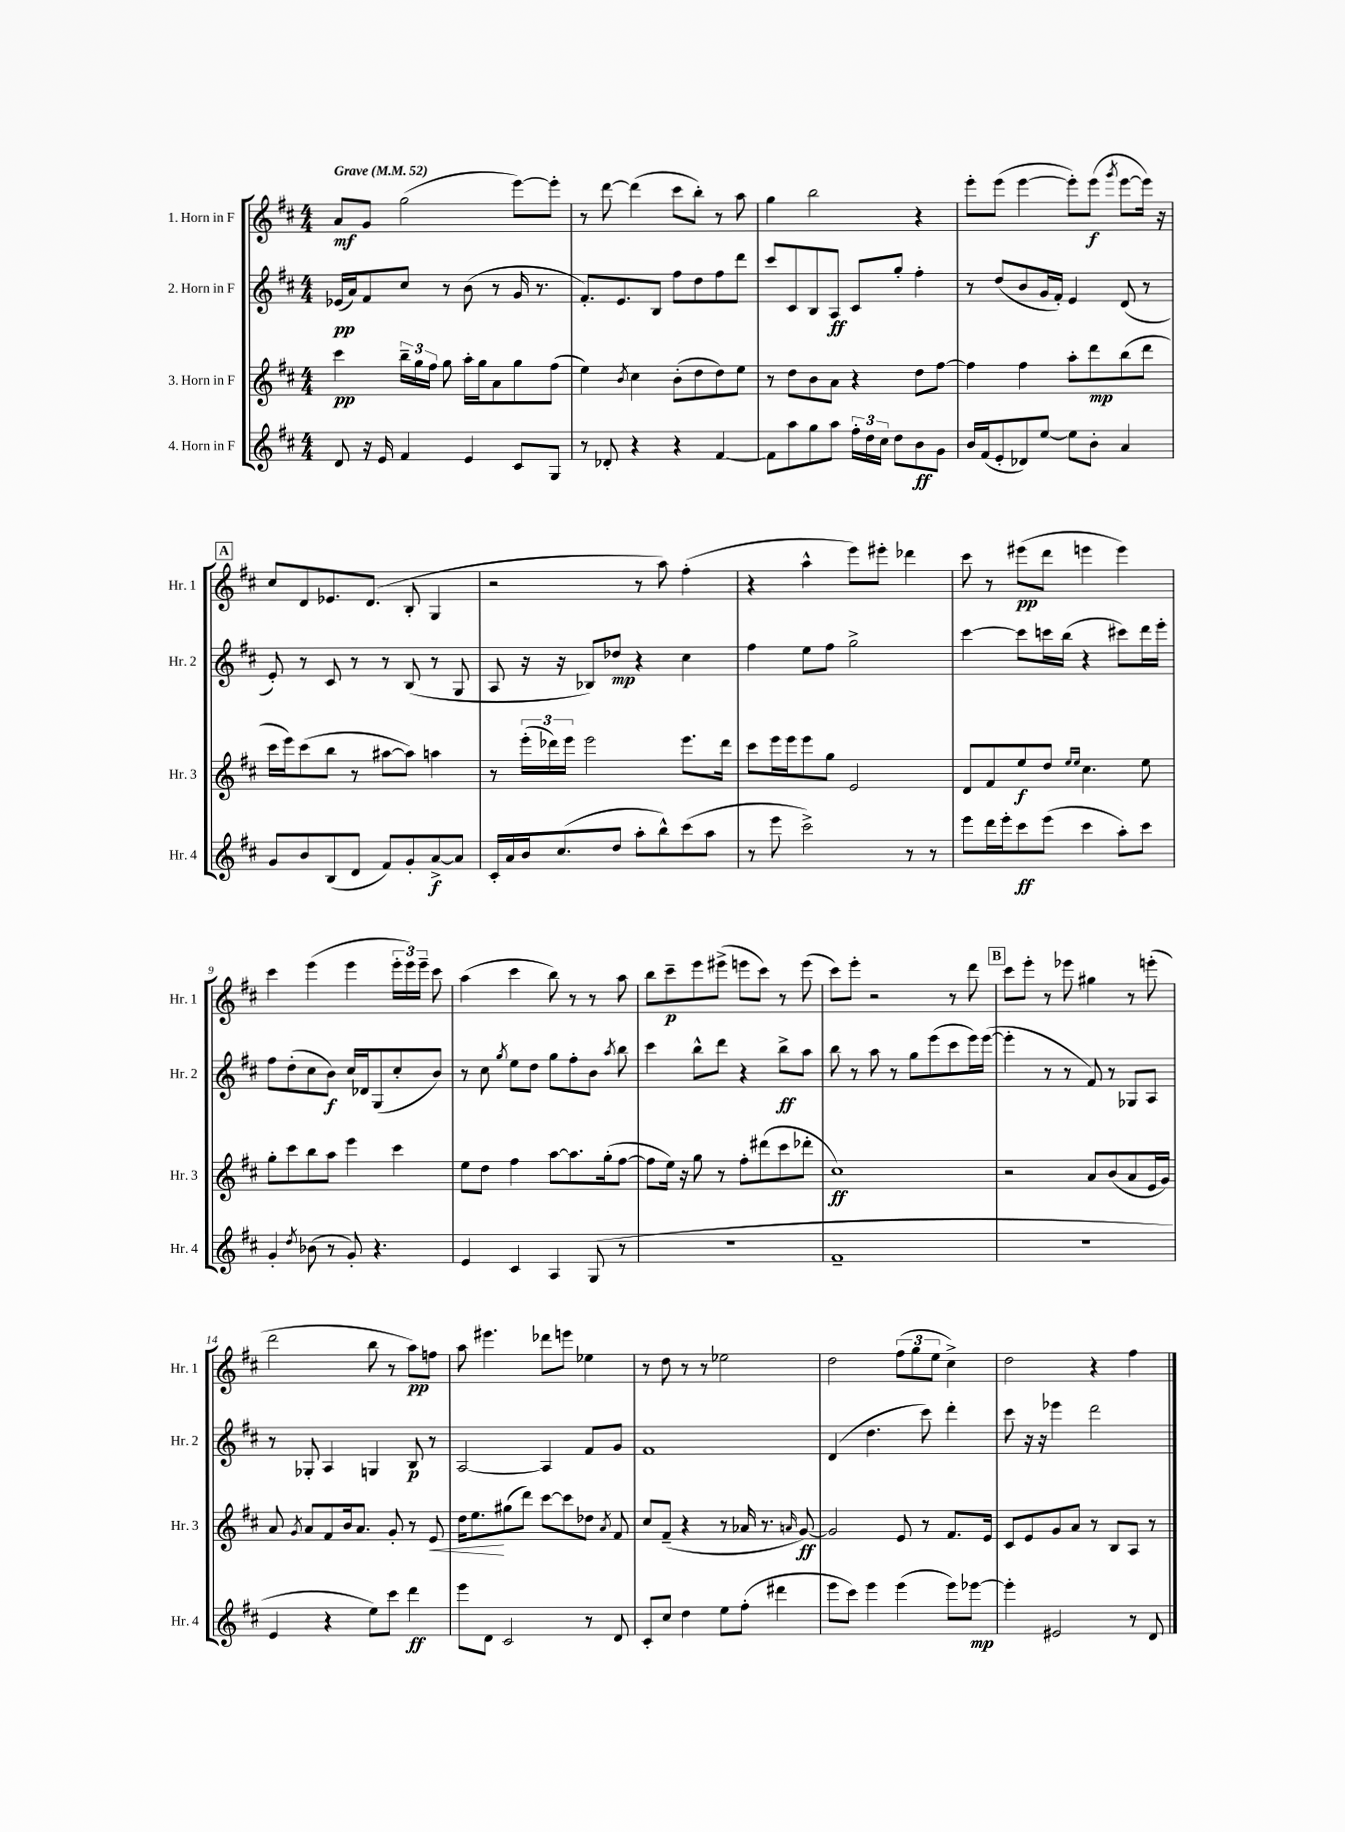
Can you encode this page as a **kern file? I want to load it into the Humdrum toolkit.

**kern	**kern	**kern	**kern
*staff4	*staff3	*staff2	*staff1
*clefG2	*clefG2	*clefG2	*clefG2
*k[f#c#]	*k[f#c#]	*k[f#c#]	*k[f#c#]
*M4/4	*M4/4	*M4/4	*M4/4
*MM52	*MM52	*MM52	*MM52
8d/	4ccc#\	(16e-/LL	8a/L
.	.	16a/J)	.
16r	.	8f#/	8g/J
16e/	.	.	.
4f#/	24bb~\LL	8cc#/J	(2gg\
.	24gg\	.	.
.	24ff#\JJ	.	.
.	8gg\	8r	.
4e/	16aa'\LL	(8b\	.
.	16gg\J	.	.
.	8a\	8r	.
8c#/L	8gg\	16g/	[8eee\L)
.	.	8.r	.
8G/J	(8ff#\J	.	8eee'\]J
=	=	=	=
8r	4ee\)	8.f#'/L)	8r
8d-'/	.	.	[8ddd\
.	.	8.e/	.
.	8qb/	.	.
4r	4cc#\	.	(4ddd\]
.	.	8B/J	.
4r	(8b'\L	8ff#\L	8ccc#\L
.	8dd\	8dd\	8bb'\J)
[4f#/	8dd\)	8ff#\	8r
.	8ee\J	8ddd\J	8aa\
=	=	=	=
8f#\]L	8r	8ccc#/L	4gg\
8aa\	8dd\L	8c#/	.
8gg\	8b\	8B/	2bb\
8aa\J	8a\J	8A/J	.
24ff#'\LL	4r	8c#/L	.
24dd\	.	.	.
24cc#\JJ	.	.	.
8dd\L	.	8gg'/J	.
8b\	8dd\L	4ff#'\	4r
8g\J	[8ff#\J	.	.
=	=	=	=
16b/LL	4ff#\]	8r	8eee'\L
(16f#/J	.	.	.
8e'/	.	(8dd/L	(8eee\J
8d-/)	4ff#\	8b/	[4eee\
[8ee/J	.	16g/L	.
.	.	16f#'/JJ)	.
8ee\]L	8aa'\L	4e/	8eee'\]L)
8b'\J	8ddd\	.	(8eee\J
.	.	.	8qggg/
4a/	(8bb\	(8d/	[8eee\L
.	8ddd\J	8r	16eee\]Jk)
.	.	.	16r
=	=	=	=
8g/L	16ccc#\LL	8e'/)	8cc#/L
.	16eee\J)	.	.
8b/	(8ccc#\	8r	8d/
(8B/	8bb\J	8c#/	8.e-/
8d/J	8r	8r	.
.	.	.	(8.d/J
8f#/L)	[8aa#\L	8r	.
8g'/	8aa#\]J)	(8B/	8B'/
[8a^/	4aa\	8r	4G/
8a/]J	.	8G/	.
=	=	=	=
16c#'/LL	8r	8A/	2r
16a/	.	.	.
16b/J	(24eee'\LL	16r	.
.	24ddd-\)	.	.
(8.cc#/	.	16r	.
.	24eee\JJ	.	.
.	2eee\	8B-/L)	.
8dd/J	.	8dd-/J	.
8aa'\L	.	4r	8r
8bb^^\)	.	.	8aa\)
(8ccc#\	8.eee\L	4cc#\	(4ff#'\
8aa\J	.	.	.
.	16ddd-\Jk	.	.
=	=	=	=
8r	8ccc#\L	4ff#\	4r
8eee\	16eee\L	.	.
.	16eee\J	.	.
2ccc#^\)	8eee\	8ee\L	4aa^^\
.	8gg\J	8ff#\J	.
.	2e/	2gg^\	8eee\L)
.	.	.	8eee#'\J
8r	.	.	4ddd-\
8r	.	.	.
=	=	=	=
8eee\L	8d/L	[4ccc#\	8ccc#\
16ddd\L	8f#/	.	8r
16eee'\J	.	.	.
8ccc#\	8ee/	8ccc#\]L	(8eee#\L
(8eee\J	8dd/J	16ccc\L	8ddd\J
.	.	(16bb\JJ	.
.	16qqee/LL	.	.
.	16qqee/JJ	.	.
4ccc#\	4.cc#\	4r	4eee\
8aa'\L)	.	8ccc#\L)	4eee\)
8ccc#\J	8ee\	16ddd\L	.
.	.	16eee'\JJ	.
=	=	=	=
4g'/	8gg'\L	8ff#\L	4ccc#\
.	8ccc#\	(8dd'\	.
8qdd/	.	.	.
(8b-\	8bb\	8cc#\	(4eee\
8r	8aa\J	8b\J)	.
8g'/)	4eee\	16cc#/LL	4eee\
.	.	16d-/J	.
4.r	.	(8G/	.
.	4ccc#\	8cc#'/	24eee'\LL
.	.	.	24eee\)
.	.	.	24eee~\JJ
.	.	8b/J)	8ccc#\
=	=	=	=
4e/	8ee\L	8r	(4aa\
.	8dd\J	8cc#\	.
.	.	8qgg/	.
4c#/	4ff#\	8ee\L	4ccc#\
.	.	8dd\J	.
4A/	[8aa\L	8gg\L	8bb\)
.	8.aa\]	8ff#'\	8r
(8G/	.	8b\J	8r
.	(16gg'\k	.	.
.	.	8qaa/	.
8r	[8ff#\J	8bb\	8aa\
=	=	=	=
1r	8ff#\]L	4ccc#\	8bb\L
.	16ee\Jk)	.	8ccc#~\
.	16r	.	.
.	8gg\	8bb^^\L	8eee\
.	8r	8ddd\J	(8eee#^\J
.	8ff#'\L	4r	8eee\L
.	(8ddd#\	.	8ccc#\J)
.	8ccc#\	8bb^\L	8r
.	8ddd-'\J	8aa\J	(8eee\
=	=	=	=
1f#~	1cc#)	8bb\	8ccc#\L)
.	.	8r	8eee'\J
.	.	8aa\	2r
.	.	8r	.
.	.	8gg\L	.
.	.	(8eee\	.
.	.	8ccc#\	8r
.	.	16eee\L)	8ddd\
.	.	([16eee\JJ	.
=	=	=	=
1r	2r	4eee'\]	8ccc#\L
.	.	.	8eee'\J
.	.	8r	8r
.	.	8r	8eee-\
.	8a/L	8f#/)	4gg#\
.	(8b/	8r	.
.	8a/	8G-/L	8r
.	16e/L	8A/J	(8eee'\
.	16g/JJ)	.	.
=	=	=	=
4e/	8a/	8r	2ddd\
.	8qg/	.	.
.	8a/L	8G-'/	.
4r	8f#/	4A/	.
.	16b/k	.	.
.	8.a/J	.	.
8ee\L)	.	4G/	8bb\
8ccc#\J	8g'/	.	8r
4ddd\	8r	8B/	8aa\L)
.	8e/	8r	8ff\J
=	=	=	=
8eee\L	16dd\LK	[2A/	8aa\
.	8.ee\	.	.
8d\J	.	.	4.eee#\
2c#/	(8gg#\	.	.
.	8ddd\J)	.	.
.	[8ccc#\L	4A/]	8ddd-\L
.	8ccc#\]	.	8eee\J
8r	8dd-\J	8f#/L	4ee-\
.	8qa/	.	.
8d/	8f#/	8g/J	.
=	=	=	=
8c#'/L	8cc#/L	1f#	8r
8cc#/J	(8f#~/J	.	8dd\
4dd\	4r	.	8r
.	.	.	8r
8ee\L	8r	.	2ee-\
(8ff#'\J	16a-/	.	.
.	8.r	.	.
4ddd#\	.	.	.
.	16qqa/	.	.
.	[8g/)	.	.
=	=	=	=
8eee\L	2g/]	(4d/	2dd\
8ccc#\J)	.	.	.
4eee\	.	4.dd\	.
(4eee\	8e/	.	(12ff#\L
.	.	.	12gg\
.	8r	8ccc#\)	.
.	.	.	12ee\J
8eee\L)	8.f#/L	4ddd'\	4cc#^\)
[8eee-\J	.	.	.
.	16e/Jk	.	.
=	=	=	=
4eee-'\]	8c#/L	8ccc#\	2dd\
.	8e/	16r	.
.	.	16r	.
2e#/	8g/	4eee-\	.
.	8a/J	.	.
.	8r	2ddd\	4r
.	8B/L	.	.
8r	8A/J	.	4ff#\
8d/	8r	.	.
==	==	==	==
*-	*-	*-	*-
